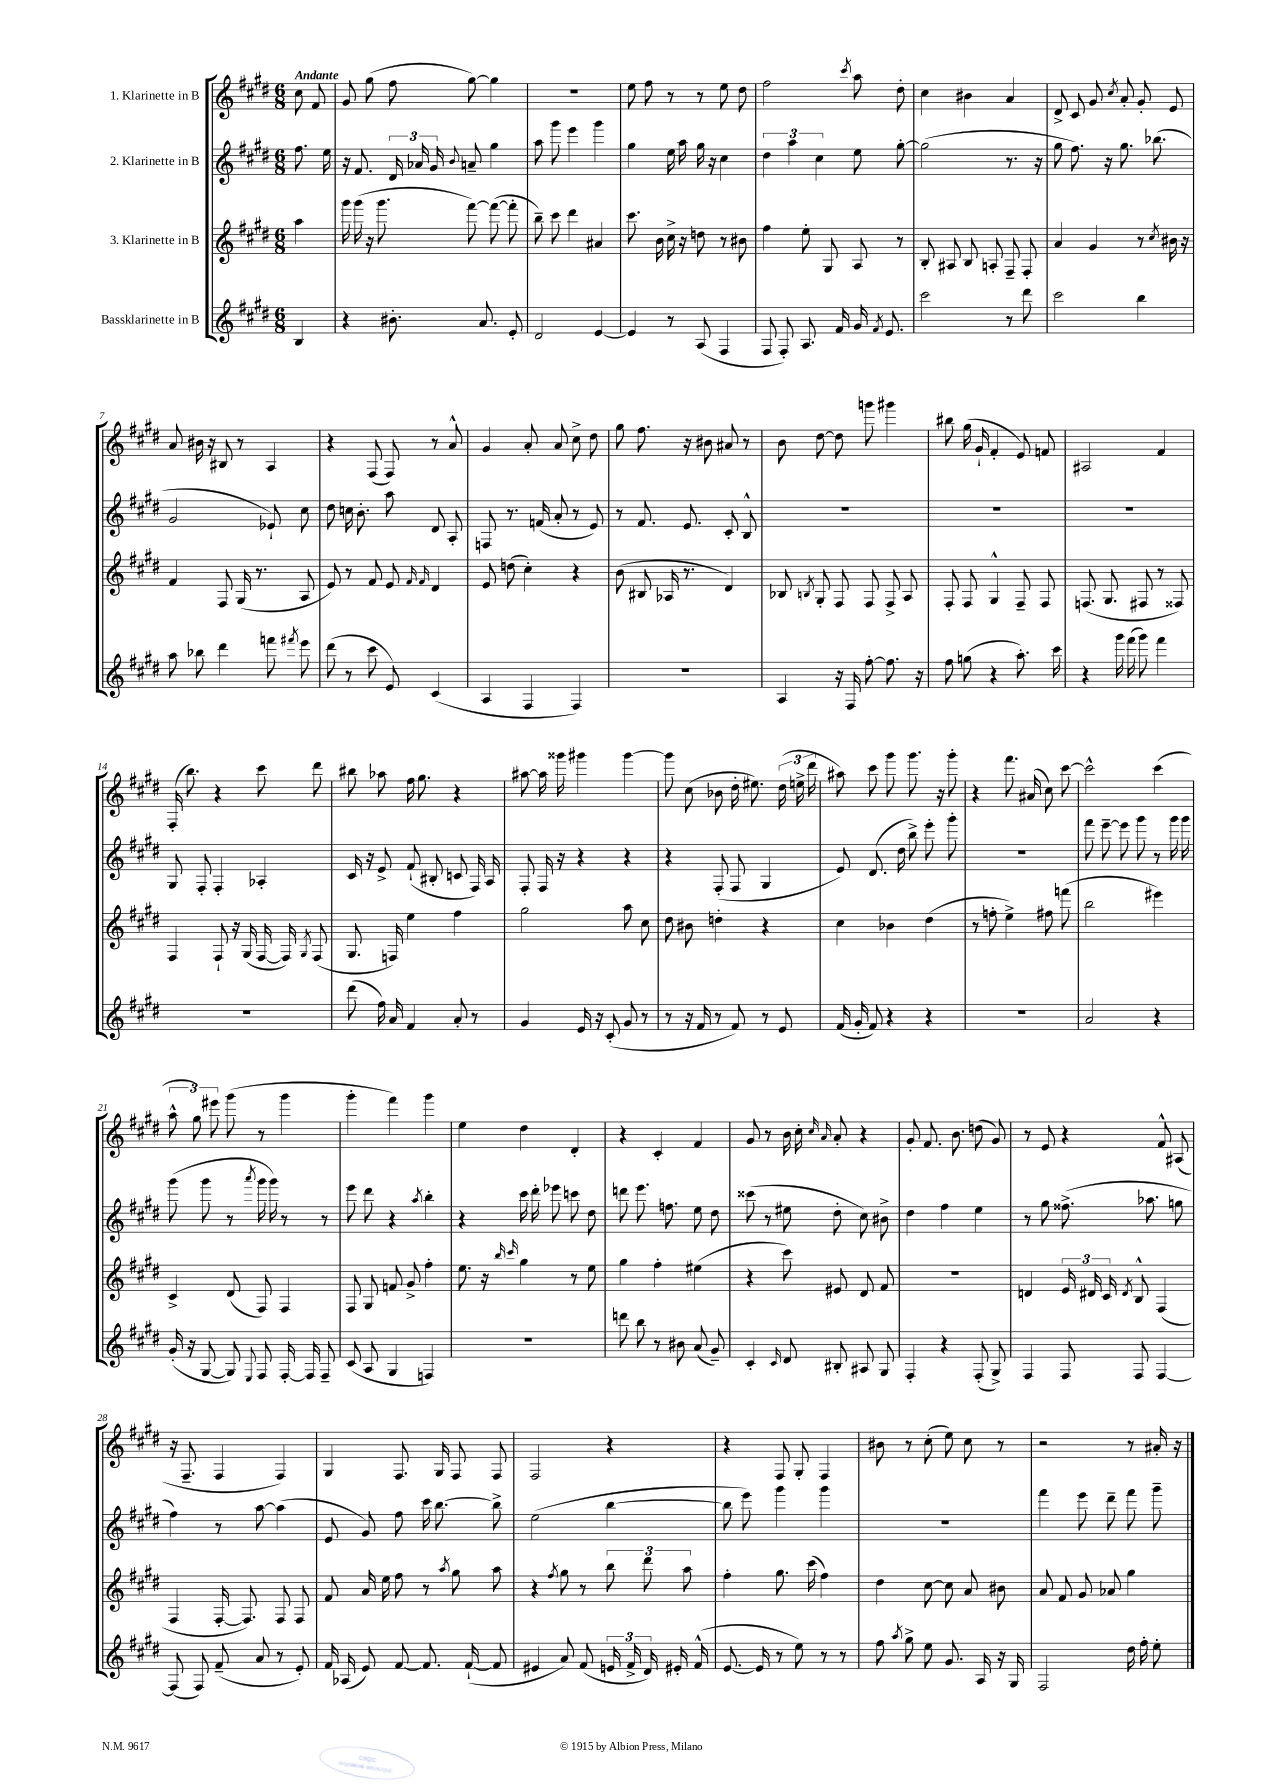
<<
\new StaffGroup <<
\new Staff = "s0" \with { instrumentName = "1. Klarinette in B" } {
    \clef treble \key e \major \numericTimeSignature \time 6/8 \partial 4 \tempo "Andante"
    \autoBeamOff cis''8 fis'8 |
    gis'8 gis''8( fis''8 gis''8~) gis''4 |
    R2. |
    e''8 fis''8 r8 r8 e''8 dis''8 |
    fis''2 \acciaccatura { cis'''8 } a''8 dis''8-. |
    cis''4 bis'4 a'4 |
    dis'8-> cis'8 gis'8 \acciaccatura { cis''8 } a'8-. gis'8-. e'8 |
    a'8 bis'16 r16 bis8 r8 a4 |
    r4 fis8( fis8) r8 a'8-^ |
    gis'4 a'8-. a'8 cis''8-> dis''8 |
    gis''8 fis''8. r16 bis'8 ais'8 r8 |
    b'8 dis''8~ dis''8 g'''8 gis'''4 |
    bis''8 gis''16( gis'16-! fis'4-. e'8) f'8 |
    ais2 fis'4 |
    fis16-.( b''8.) r4 cis'''8 dis'''8 |
    bis''8 aes''8 fis''16 gis''8. r4 |
    ais''8~ ais''16 gisis'''16 gis'''4 gis'''4~ |
    gis'''8 cis''8( bes'8 dis''16-. eis''8.) \tuplet 3/2 { dis''16( e''16-> dis'''16 } |
    ais''8) cis'''8 gis'''8 gis'''8. r16 gis'''8-. |
    r4 fis'''8. ais'16( cis''8) cis'''8~ |
    cis'''2-^ cis'''4( |
    \tuplet 3/2 { a''8-^ gis''8) eis'''8 } gis'''8( r8 gis'''4 |
    gis'''4-. fis'''4) gis'''4 |
    e''4 dis''4 dis'4-. |
    r4 cis'4-. fis'4 |
    gis'8 r8 b'16 cis''16-. \grace { cis''16 a'16 } a'8-. r4 |
    gis'8-. fis'8. b'8. d''8( gis'8) |
    r8 e'8 r4 fis'8-^ ais8( |
    r16 fis8.-- fis4 fis4) |
    gis4 fis8. gis16 fis8 fis8 |
    fis2 r4 |
    r4 fis8 gis8-. fis4 |
    bis'8 r8 cis''8-.( e''8) cis''8 r8 |
    r2 r8 ais'16-. r16 \bar "|." |
}
\new Staff = "s1" \with { instrumentName = "2. Klarinette in B" } {
    \clef treble \key e \major \numericTimeSignature \time 6/8 \partial 4
    \autoBeamOff fis''8. e''16 |
    r16 fis'8. \tuplet 3/2 { dis'16 aes'16 gis'16 } \appoggiatura { b'8 } a'8-- gis''4 |
    a''8 gis'''8 e'''4 gis'''4 |
    gis''4 e''16 a''16 gis''16 r16 cis''4 |
    \tuplet 3/2 { dis''4 a''4 cis''4 } e''8 gis''8~-. |
    gis''2( r8. r16 |
    gis''8 fis''8.) r16 gis''8. bes''8.( |
    gis'2 ees'8-!) cis''8 |
    dis''8 c''16 b'8.-. a''8 dis'8 a8-. |
    f8 r8. f'16( a'8-. r8 e'8) |
    r8 fis'8. e'8. cis'8-. b8-^ |
    R2. |
    R2. |
    R2. |
    gis8 fis8-. fis4-. aes4-. |
    cis'16 r16 e'8-> fis'8-!( bis8-. c'8 fis16) a16 |
    fis8-. fis16 r16 r4 r4 |
    r4 fis8-.( fis8 gis4 |
    e'8) dis'8.( dis''16 b''8->) e'''8-. gis'''8-. |
    R2. |
    fis'''8 e'''8~-- e'''8 gis'''8 r8 gis'''16 gis'''16 |
    gis'''8( gis'''8 r8 \acciaccatura { a'''8 } gis'''16 gis'''16) r8 r8 |
    e'''8 dis'''8 r4 \acciaccatura { a''8 } b''4-. |
    r4 cis'''16 dis'''16-. ees'''8 c'''8 dis''8 |
    d'''8 e'''8. f''8. e''8 dis''8 |
    cisis'''8( r8 eis''8 dis''8-. cis''8) bis'8-> |
    dis''4 fis''4 e''4 |
    r8 gis''8 fisis''8.->( aes''8. g''8 |
    fis''4) r8 a''8~ a''4( |
    e'8 gis'8) fis''8 cis'''16 b''8.~ b''8-> |
    e''2( b''4~ |
    b''8 e'''8) gis'''4 gis'''4 |
    R2. |
    fis'''4 e'''8 dis'''8-- fis'''8 gis'''8-- \bar "|." |
}
\new Staff = "s2" \with { instrumentName = "3. Klarinette in B" } {
    \clef treble \key e \major \numericTimeSignature \time 6/8 \partial 4
    \autoBeamOff a''4 |
    gis'''16 gis'''16( r16 gis'''8. fis'''8~) fis'''8~( fis'''8-. |
    b''8--) cis'''8 dis'''4 ais'4 |
    cis'''8. b'16 cis''16-> r16 d''8 r8 bis'8 |
    fis''4 e''8-. gis8 a8 r8 |
    b8-. ais8 b8 a8-. fis8-- fis8-. |
    a'4 gis'4 r8 \acciaccatura { cis''8 } bis'16 r16 |
    fis'4 fis8 gis16( r8. a8 |
    e'8) r8 fis'8 e'8 \grace { fis'16 fis'16 } dis'4 |
    e'8 d''8( cis''4-.) r4 |
    b'8( bis8 aes16 r8. dis'4) |
    bes8 \acciaccatura { b8 } gis8-. fis8 fis8 fis8-> a8 |
    fis8-. fis8 gis4-^ fis8-- fis8 |
    f8.( gis8. fis8 r8 fisis8) |
    fis4 fis8-! r16 gis16( fis16~ fis16) \acciaccatura { gis8 } fis8( |
    gis8. f16) e''4 fis''4 |
    gis''2 a''8 cis''8 |
    dis''8 bis'8 d''4-. r4 |
    cis''4 bes'4 dis''4( |
    r8 f''8-. e''4->) fis''8 f'''8( |
    b''2 eis'''4) |
    cis'4-> dis'8( fis8) fis4 |
    fis8 gis8 f'8 gis'8-> fis''4-. |
    e''8. r16 \grace { b''16 cis'''16 } gis''4 r8 e''8 |
    gis''4 fis''4-. eis''4( |
    r4 cis'''8) eis'8 dis'8 fis'8 |
    R2. |
    d'4 \tuplet 3/2 { e'16 dis'16 cis'16 } \acciaccatura { dis'8 } b8-^ fis4( |
    fis4 fis16~-. fis8.) fis8 fis8 |
    fis'8 a'16 e''16 fis''8 r8 \acciaccatura { a''8 } gis''8 a''8 |
    r4 \acciaccatura { fis''8 } gis''8 r8 \tuplet 3/2 { b''8 dis'''8 a''8 } |
    fis''4-. gis''8. cis'''16( fis''4) |
    dis''4 cis''8~ cis''8 a'8 bis'8 |
    a'8 fis'8 gis'8 aes'8 gis''4 \bar "|." |
}
\new Staff = "s3" \with { instrumentName = "Bassklarinette in B" } {
    \clef treble \key e \major \numericTimeSignature \time 6/8 \partial 4
    \autoBeamOff b4 |
    r4 bis'8.-. a'8. e'8-. |
    dis'2 e'4~ |
    e'4 r8 a8( fis4 |
    fis8 fis8-.) a8. fis'16 gis'16 \acciaccatura { fis'8 } e'8. |
    cis'''2 r8 dis'''8 |
    cis'''2 b''4 |
    a''8 bes''8 dis'''4 f'''8 \acciaccatura { fis'''8 } e'''8 |
    dis'''8( r8 cis'''8 e'8) cis'4( |
    a4 fis4 fis4) |
    R2. |
    a4 r16 fis16 fis''8~-. fis''8. r16 |
    fis''8 g''8( r4 a''8.-.) cis'''16 |
    r4 gis'''16 fis'''16( gis'''8) fis'''4 |
    R2. |
    dis'''8( fis''16) a'16 fis'4 a'8-. r8 |
    gis'4 e'16 r16 cis'8-.( gis'8 r8 |
    r8 r16 fis'16 r8 fis'8) r8 e'8 |
    fis'16( gis'16-. fis'8) r4 r4 |
    R2. |
    a'2 r4 |
    gis'16-.( r16 gis8~ gis8) \appoggiatura { e8 } fis8 fis16~-. fis16 fis8-- |
    cis'8( a8 gis4 f4) |
    R2. |
    d'''8 b''8 r8 bis'8 a'8( gis'8--) |
    cis'4-. \grace { cis'16 } dis'8 bis8-. ais8 gis8 |
    fis4-. r4 fis8-.( gis8->) |
    fis4 fis8 fis8 fis4~ |
    fis8( fis8) fis'8--( a'8 r8 e'8-.) |
    fis'16 aes16( e'8) fis'8~ fis'8. fis'16~-!( fis'8 |
    eis'4 a'8) fis'8( \tuplet 3/2 { e'16 fis'16-> dis'16) } eis'16-. fis'16-^( |
    e'8.~ e'16 r8 e''8) r8 r8 |
    fis''8 \acciaccatura { a''8 } gis''8-> e''8 gis'8. a16 r16 gis16 |
    fis2 dis''16 fis''16-. e''8-. \bar "|." |
}
>>
>>
